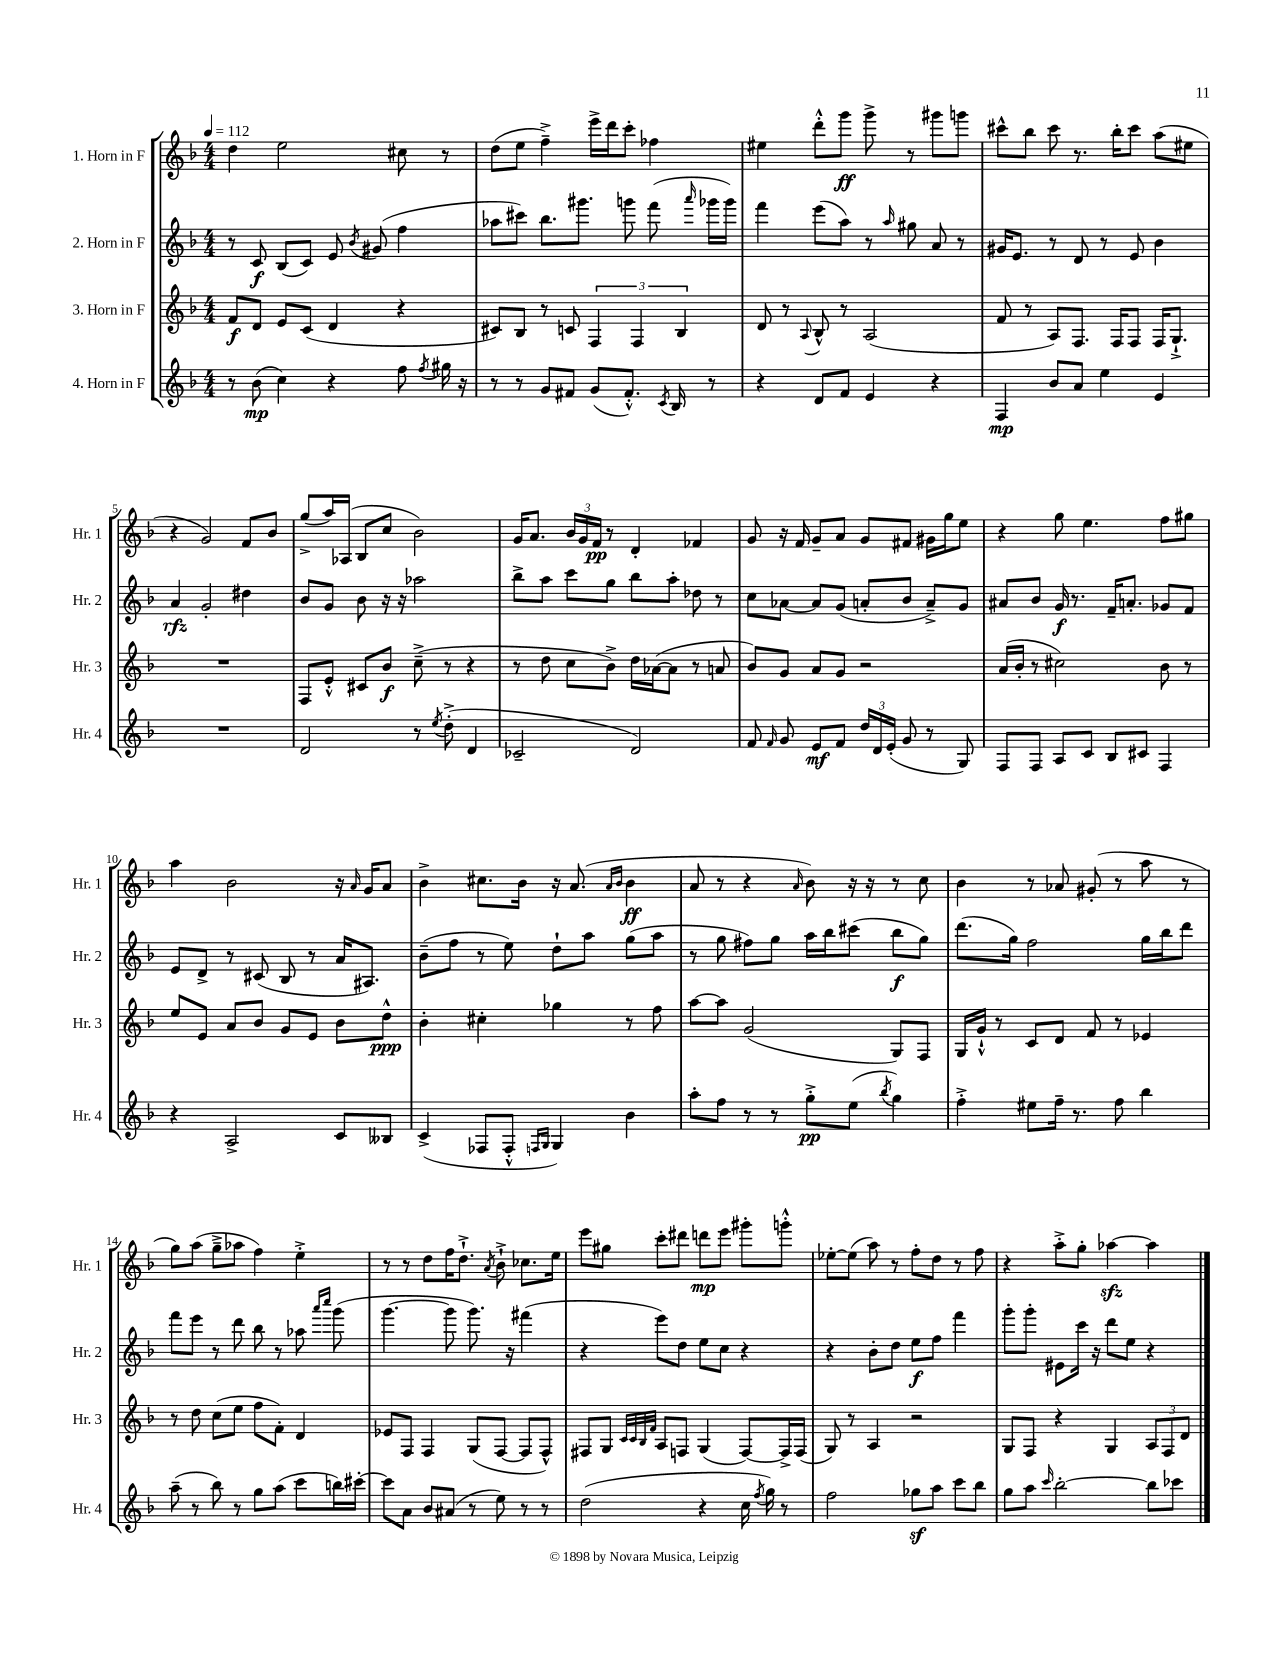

**kern	**kern	**kern	**kern
*staff4	*staff3	*staff2	*staff1
*clefG2	*clefG2	*clefG2	*clefG2
*k[b-]	*k[b-]	*k[b-]	*k[b-]
*M4/4	*M4/4	*M4/4	*M4/4
*MM112	*MM112	*MM112	*MM112
8r	8f	8r	4dd
(8b-	8d	8c	.
4cc)	8e	(8B-	2ee
.	(8c	8c)	.
4r	4d	8e	.
.	.	8qb-	.
.	.	(8g#	.
8ff	4r	4ff	8cc#
8qff	.	.	.
16gg#	.	.	8r
16r	.	.	.
=	=	=	=
8r	8c#)	8aa-	(8dd
8r	8B-	8ccc#)	8ee
8g	8r	8.bb-	4ff~^)
8f#	8c	.	.
.	.	8.ggg#	.
(8g	6F	.	16eee^
.	.	.	16ddd
8.f#'^^)	.	8ggg	8ccc'
.	6F	.	.
.	.	(8fff	4ff-
8qc	.	.	.
16B-	.	.	.
.	6B-	.	.
.	.	16qqaaa	.
8r	.	16ggg-	.
.	.	16ggg-)	.
=	=	=	=
4r	8d	4fff	4ee#
.	8r	.	.
.	8qqA	.	.
8d	8B-^^	(8eee	8ddd'^^
8f	8r	8aa)	8ggg
4e	(2A	8r	8ggg^
.	.	16qqaa	.
.	.	8gg#	8r
4r	.	8a	8ggg#
.	.	8r	8ggg
=	=	=	=
4F	8f	16g#	8ccc#^^
.	.	8.e	.
.	8r	.	8bb-
8b-	8A)	8r	8ccc#
8a	8.F	8d	8.r
4ee	.	8r	.
.	16F	.	16bb-'
.	8F	8e	8ccc#
4e	16F	4b-	(8aa
.	8.G`^	.	.
.	.	.	8ee#
=	=	=	=
1r	1r	4a	4r
.	.	2g'	2g)
.	.	4dd#	8f
.	.	.	8b-
=	=	=	=
2d	8F	8b-	(8gg^
.	8e'^^	8g	16aa)
.	.	.	(16A-
.	8c#	8b-	8B-
.	8b-	16r	8cc
.	.	16r	.
8r	(8cc~^	2aa-	2b-)
8qee	.	.	.
(8dd'^	8r	.	.
4d	4r	.	.
=	=	=	=
2c-~	8r	8bb-^	16g
.	.	.	8.a
.	8dd	8aa	.
.	8cc	8ccc	24b-
.	.	.	24g
.	.	.	24f
.	8b-^)	8gg	8r
2d)	16dd	8bb-	4d'
.	([16a-	.	.
.	8a-]	8aa'	.
.	8r	8dd-	4f-
.	8a	8r	.
=	=	=	=
8f	8b-)	8cc	8g
16qqf	.	.	.
8g	8g	[8a-	16r
.	.	.	16f
8e	8a	8a-]	8g~
8f	8g	(8g	8a
24dd	2r	8a'	8g
24d	.	.	.
(24e'	.	.	.
8g	.	8b-	8f#
8r	.	8a~^)	16g#
.	.	.	16gg
8G)	.	8g	8ee
=	=	=	=
8F	(16a	8a#	4r
.	16b-'	.	.
8F	8r	8b-	.
8A	2cc#)	16g	8gg
.	.	8.r	.
8c	.	.	4.ee
8B-	.	16f~	.
.	.	8.a'	.
8c#	.	.	.
4F	8b-	8g-	8ff
.	8r	8f	8gg#
=	=	=	=
4r	8ee	8e	4aa
.	8e	8d^	.
2A^	8a	8r	2b-
.	8b-	(8c#	.
.	8g	8B-	.
.	8e	8r	.
8c	8b-	16a	16r
.	.	.	16qqa
.	.	8.A#)	16g
8B--	8dd^^	.	8a
=	=	=	=
(4c^	4b-'	(8b-~	4b-^
.	.	8ff	.
8F-	4cc#'	8r	8.cc#
8F-'^^	.	8ee)	.
.	.	.	16b-
16qqF	.	.	.
16qqG	.	.	.
4G)	4gg-	8dd`	16r
.	.	.	(8.a
.	.	8aa	.
.	.	.	16qqa
.	.	.	16qqb-
4b-	8r	(8gg	4b-
.	8ff	8aa	.
=	=	=	=
8aa'	[8aa	8r	8a
8ff	8aa]	8gg	8r
8r	(2g	8ff#)	4r
8r	.	8gg	.
.	.	.	16qqa
8gg'^	.	16aa	8b-)
.	.	16bb-	.
(8ee	.	(8ccc#	16r
.	.	.	16r
8qbb-	.	.	.
4gg)	8G)	8bb-	8r
.	8F	8gg)	8cc
=	=	=	=
4ff'^	16G	(8.ddd	4b-
.	16g`^^	.	.
.	8r	.	.
.	.	16gg)	.
8ee#	8c	2ff	8r
16ff~	8d	.	8a-
8.r	.	.	.
.	8f	.	(8g#'
8ff	8r	.	8r
4bb-	4e-	16gg	8aa
.	.	16bb-	.
.	.	8ddd	8r
=	=	=	=
(8aa~	8r	8fff	8gg)
8r	8dd	8eee	(8aa
8bb-)	(8cc	8r	8gg~^
8r	8ee	8ddd	8aa-
8gg	8ff	8bb-	4ff)
(8aa	8f')	8r	.
8ccc	4d	8aa-	4ee'^
.	.	16qqaaa	.
.	.	16qqcccc	.
16bb)	.	(8ggg	.
[16ccc#'	.	.	.
=	=	=	=
8ccc#]	8e-	[4.ggg	8r
8a	8F	.	8r
8b-	4F	.	8dd
(8a#	.	8ggg]	16ff
.	.	.	8.dd`^
8r	(8G	8.ggg)	.
.	.	.	8qa
8ee)	[8F	.	8b-`^
.	.	16r	.
8r	8F]	(4fff#	8.cc-
8r	8F^^)	.	.
.	.	.	16ee
=	=	=	=
(2dd	8F#	4r	8eee
.	8G	.	8gg#
.	32qqc	.	.
.	32qqc	.	.
.	32qqB-	.	.
.	32qqf	.	.
.	8A	8eee)	8ccc'
.	8F	8dd	8ddd#
4r	(4G	8ee	8ddd
.	.	8cc	8eee
16cc	[8F)	4r	8ggg#'
8qff	.	.	.
16gg)	.	.	.
8r	16F^]	.	8ggg'^^
.	(16F	.	.
=	=	=	=
2ff	8G)	4r	[8ee-'
.	8r	.	(8ee-]
.	4A	8b-'	8aa)
.	.	8dd	8r
8gg-	2r	8ee	8ff'
8aa	.	8ff	8dd
8ccc	.	4fff	8r
8bb-	.	.	8ff
=	=	=	=
8gg	8G	8ggg'	4r
8aa	8F	8ggg'	.
16qqccc	.	.	.
[2bb-'	4r	8e#	8aa'^
.	.	16ccc	8gg'
.	.	16r	.
.	4G	8ddd	[4aa-
.	.	8ee	.
8bb-]	12A	4r	4aa-]
.	12F	.	.
8ccc-	.	.	.
.	12d	.	.
==	==	==	==
*-	*-	*-	*-
